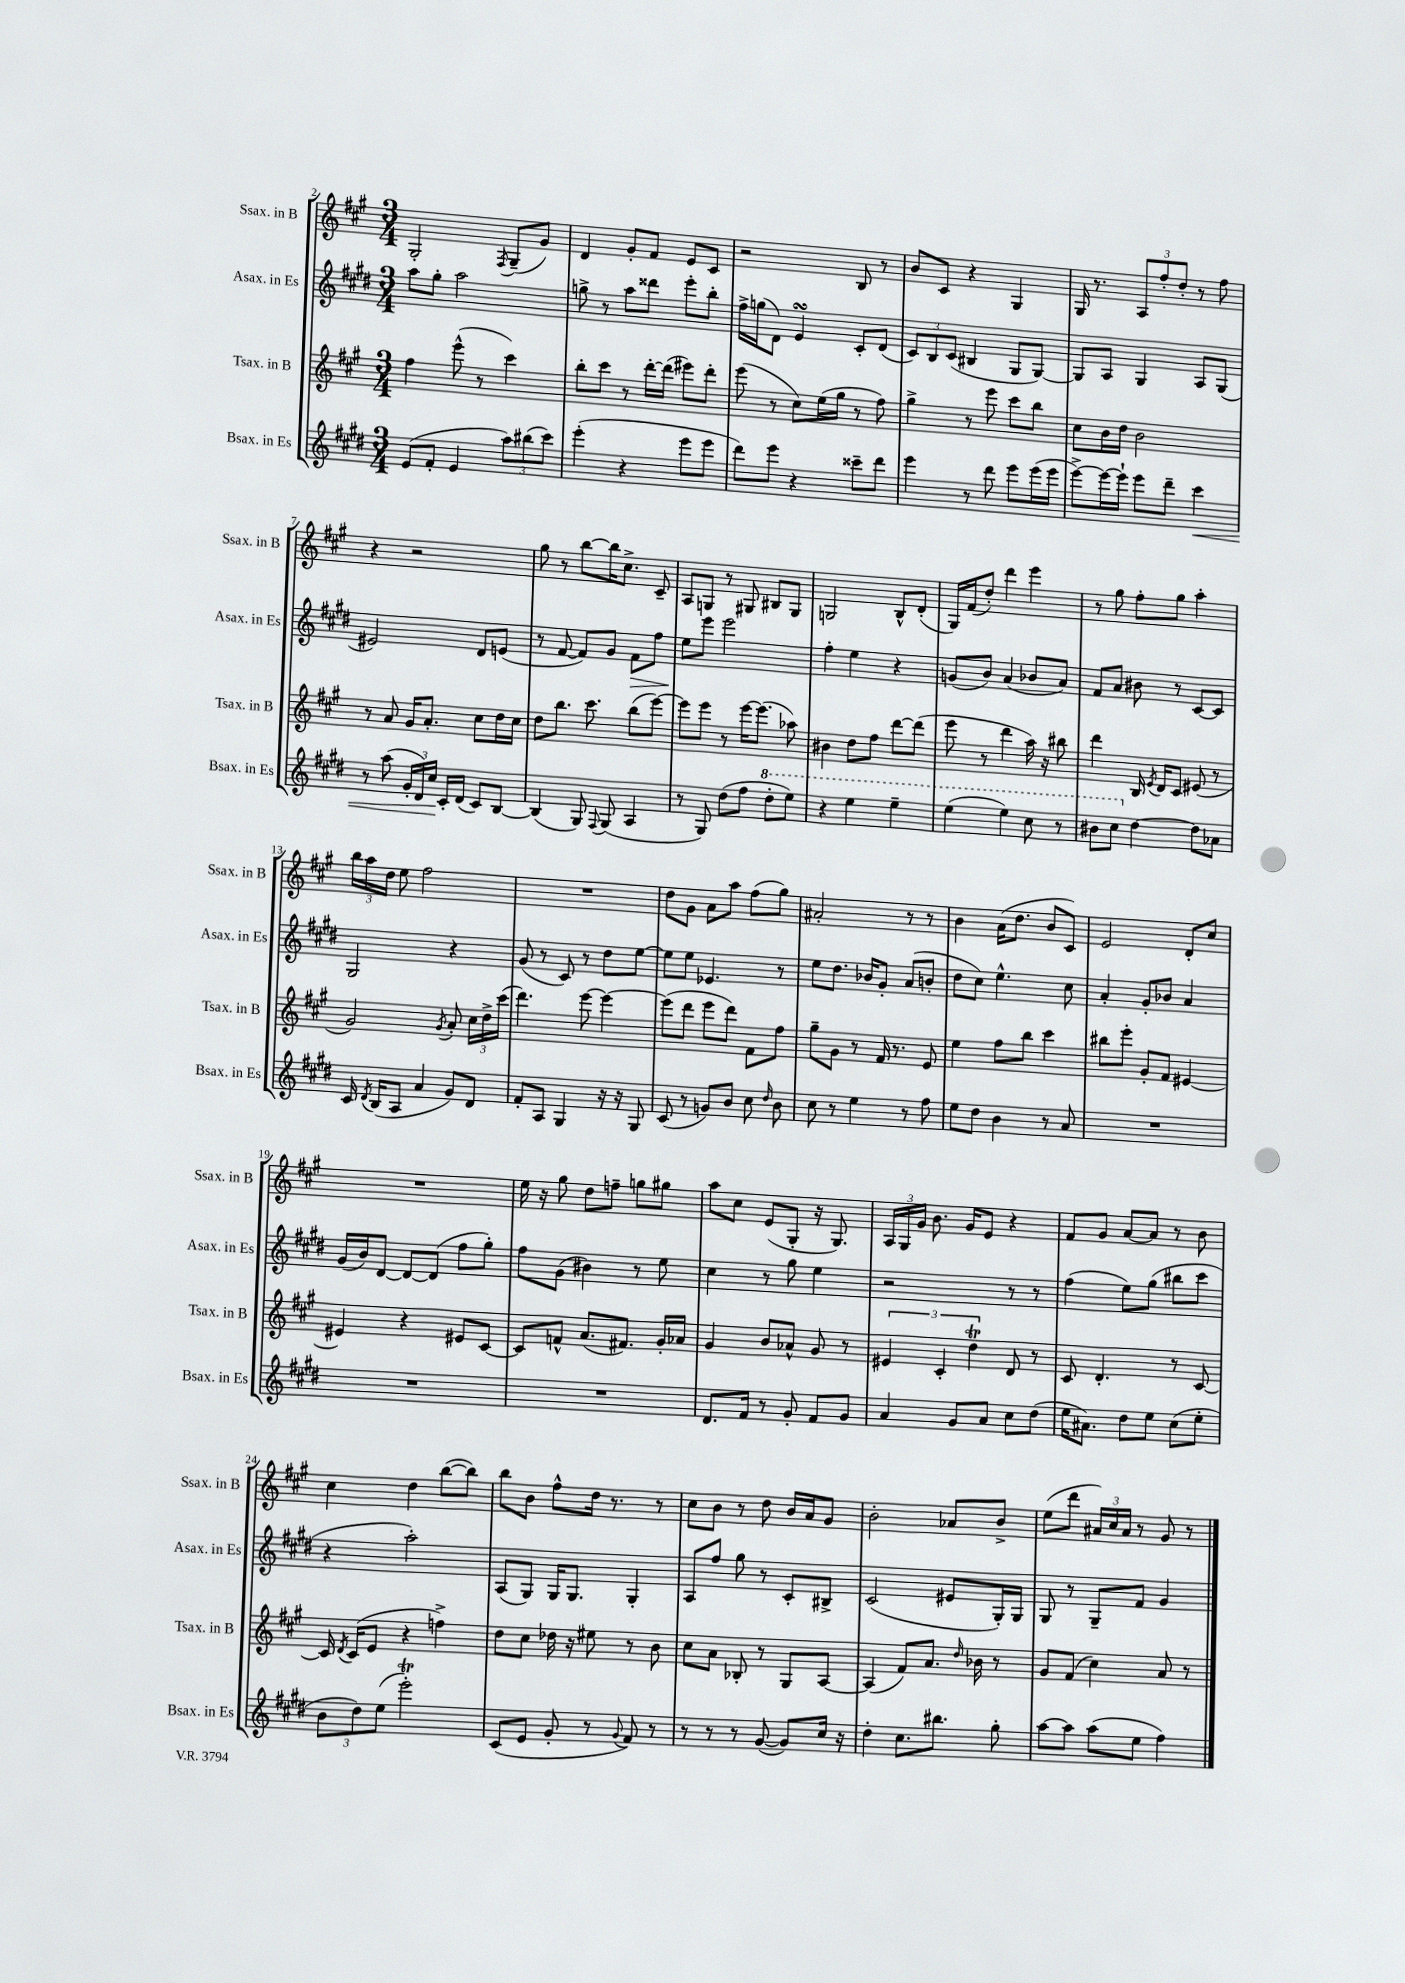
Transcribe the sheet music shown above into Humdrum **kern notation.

**kern	**dynam	**kern	**kern	**dynam	**kern
*part4	*part4	*part3	*part2	*part2	*part1
*staff4	*staff4	*staff3	*staff2	*staff2	*staff1
*I"Bsax. in Es	*	*I"Tsax. in B	*I"Asax. in Es	*	*I"Ssax. in B
*I'Bsax. in Es	*	*I'Tsax. in B	*I'Asax. in Es	*	*I'Ssax. in B
*clefG2	*	*clefG2	*clefG2	*	*clefG2
*k[f#c#g#d#]	*	*k[f#c#g#]	*k[f#c#g#d#]	*	*k[f#c#g#]
*M3/4	*	*M3/4	*M3/4	*	*M3/4
=2	=2	=2	=2	=2	=2
(8e/L	.	4ff#\	8aa\L	.	2G#'/
8f#'/J	.	.	8gg#'\J	.	.
4e/	.	(8eee^^\	2aa\	.	.
.	.	8r	.	.	.
.	.	.	.	.	8qF#/
12aa\L)	.	4ccc#\)	.	.	(8G#~/L
(12bb#X\	.	.	.	.	.
.	.	.	.	.	8g#/J)
12ccc#\J)	.	.	.	.	.
=3	=3	=3	=3	=3	=3
(4eee'\	.	8bb'\L	8ggn^\	.	4d/
.	.	8ccc#\J	8r	.	.
4r	.	8r	8aa\L	.	8g#'/L
.	.	[16ddd'\LL	8ddd##X\J	.	8f#/J
.	.	(16ddd\JJ]	.	.	.
8eee\L	.	8eee#X\L)	8eee'\L	.	8e/L
8eee\J	.	8ddd'\J	8bb'\J	.	8c#/J
=4	=4	=4	=4	=4	=4
8ddd#\L)	.	(8eee\	16ff#^\LL	.	2r
.	.	.	(16ggn\J	.	.
8eee\J	.	8r	8d#\J)	.	.
4r	.	8cc#\L)	4esSSs/	.	.
.	.	(16ee\L	.	.	.
.	.	16gg#\JJ	.	.	.
8ccc##X~\L	.	8r	8c#'/L	.	8B/
8ddd#\J	.	8ff#\)	(8d#/J	.	8r
=5	=5	=5	=5	=5	=5
4eee\	.	4gg#^\	12c#/L)	.	8b/L
.	.	.	12B/	.	.
.	.	.	.	.	8c#/J
.	.	.	(12c#/J	.	.
8r	.	8r	4B#X/	.	4r
8ddd#\	.	8eee\	.	.	.
8eee\L	.	8ccc#\L	8G#/L	.	4G#/
(16eee\L	.	8bb\J	[8G#/J)	.	.
16eee\JJ	.	.	.	.	.
=6	=6	=6	=6	=6	=6
[8eee^\L)	.	8cc#\L	8G#/L]	.	16G#/
.	.	.	.	.	8.r
16eee\L_	.	16b\L	8A/J	.	.
16eee`\JJ]	.	16dd\JJ	.	.	.
8eee\L	.	2b\	4G#/	.	12A/L
.	.	.	.	.	12ff#'/
8ddd#~\J	.	.	.	.	.
.	.	.	.	.	12dd'/J
!	!LO:HP:b	!	!	!	!
4ccc#\	<	.	8A/L	.	8r
.	.	.	(8G#/J	.	8ff#\
!!LO:LB:g=z
=7	=7	=7	=7	=7	=7
8r	.	8r	2e#X/)	.	4r
(8aa\	.	8a/	.	.	.
24g#'/LL	.	16g#/KL	.	.	2r
24d#/)	.	.	.	.	.
.	.	8.a'/J	.	.	.
24cc#/JJ	.	.	.	.	.
16c#'/LL	[	.	.	.	.
(16d#/JJ	.	.	.	.	.
8c#/L)	.	8cc#\L	8d#/L	.	.
[8B/J	.	16dd\L	(8en/J	.	.
.	.	16cc#\JJ	.	.	.
=8	=8	=8	=8	=8	=8
(4B/]	.	8dd\L	8r	.	8gg#\
.	.	8.bb\J	[8f#/	.	8r
8G#/)	.	.	8f#/L])	.	[8bb\L
.	.	8.ccc#\	.	.	.
8qqF#/	.	.	.	.	.
(8G#/	.	.	8g#/J	.	16bb\K]
.	.	.	.	.	8.cc#^\J
!	!	!	!	!LO:HP:b	!
4A/	.	(8bb\L	8f#\L	>	.
.	.	[8eee\J)	8ff#\J	.	8c#~/
=9	=9	=9	=9	=9	=9
8r	.	8eee\L]	8ee\L	.	8A/L
8G#/)	.	8eee\J	8eee\J	]	8Gn/J
(8dd#\L	.	8r	2eee\	.	8r
8ff#\J	.	[16eee\KL	.	.	8G#X/
.	.	(8.eee\J]	.	.	.
*8va	*	*	*	*	*
8ddd#'\L	.	.	.	.	8B#X/L
8eee\J)	.	8aa-X\)	.	.	8G#/J
=10	=10	=10	=10	=10	=10
4r	.	4b#X\	4ff#'\	.	2Gn/
4eee\	.	8dd\L	4ee\	.	.
.	.	8ff#\J	.	.	.
4eee~\	.	[8ddd\L	4r	.	8B^^/L
.	.	(8ddd\J]	.	.	(8d'/J
=11	=11	=11	=11	=11	=11
(4eee\	.	8eee\	(8gn/L	.	16G#/LL)
.	.	.	.	.	(16f#/J
.	.	8r	8b/J)	.	8dd'/J)
4eee\)	.	4ddd\	(4a/	.	4ddd\
8ccc#\	.	16aa\)	8b-X/L	.	4eee\
.	.	16r	.	.	.
8r	.	8bb#X\	8a/J)	.	.
=12	=12	=12	=12	=12	=12
8bb#X\L	.	4ddd\	8f#/L	.	8r
8ccc#\J	.	.	8a/J	.	8gg#\
*X8va	*	*	*	*	*
[4dd#\	.	16B/	8b#X\	.	8ff#'\L
.	.	8qe/	.	.	.
.	.	16d/KL	.	.	.
.	.	8c#/J	8r	.	8gg#\J
8dd#\L]	.	(8e#X/	[8c#/L	.	4aa'\
8a-X\J	.	8r	8c#/J]	.	.
!!LO:LB:g=z
=13	=13	=13	=13	=13	=13
16c#/	.	2g#/)	2G#/	.	24bb\LL
.	.	.	.	.	24aa\
8qd#/	.	.	.	.	.
(16B/KL	.	.	.	.	.
.	.	.	.	.	24dd\JJ
8A/J	.	.	.	.	8ee\
4a/	.	.	.	.	2ff#\
.	.	8qg#/	.	.	.
8g#/L)	.	8a'/	4r	.	.
8d#/J	.	24cc#\LL	.	.	.
.	.	24dd^\	.	.	.
.	.	(24ccc#\JJ	.	.	.
=14	=14	=14	=14	=14	=14
8f#'/L	.	4.ddd\)	(8g#/	.	2.r
8A/J	.	.	8r	.	.
4G#/	.	.	8c#/)	.	.
.	.	[8eee\	8r	.	.
16r	.	4eee\_	8dd#\L	.	.
16r	.	.	.	.	.
8G#/	.	.	[8ee\J	.	.
=15	=15	=15	=15	=15	=15
(8c#/	.	(8eee\L]	8ee\L]	.	8dd\L
8r	.	8ddd\J	8ee\J	.	8g#\J
8gn/L)	.	8eee\L	4.e-X/	.	8a\L
8b/J	.	8ddd\J)	.	.	8aa\J
8cc#\	.	8f#\L	.	.	(8ff#\L
16qqdd#/	.	.	.	.	.
8b\	.	8ff#\J	8r	.	8gg#\J)
=16	=16	=16	=16	=16	=16
8cc#\	.	8gg#~\L	8ee\L	.	2a#X'/
8r	.	8g#\J	8.dd#\J	.	.
4ee\	.	8r	.	.	.
.	.	.	16b-X/KL	.	.
.	.	16f#/	8g#'/J	.	.
.	.	8.r	.	.	.
8r	.	.	(8a/L	.	8r
8ff#\	.	8e/	8bn'/J	.	8r
=17	=17	=17	=17	=17	=17
8ee\L	.	4ee\	8dd#\L	.	4b\
8dd#\J	.	.	8cc#\J)	.	.
4b\	.	8ff#\L	4.ee^^\	.	(16a\KL
.	.	.	.	.	8.dd\J
.	.	8bb\J	.	.	.
8r	.	4ccc#\	.	.	8b/L
8a/	.	.	8cc#\	.	8c#/J)
=18	=18	=18	=18	=18	=18
2.r	.	8bb#X\L	4a'/	.	2e/
.	.	8eee'\J	.	.	.
.	.	8g#'/L	8g#'/L	.	.
.	.	8f#/J	8b-X/J	.	.
.	.	[4e#X/	4a/	.	8d'/L
.	.	.	.	.	8cc#/J
!!LO:LB:g=z
=19	=19	=19	=19	=19	=19
2.r	.	4e#X/]	(16g#/LL	.	2.r
.	.	.	16b/J)	.	.
.	.	.	[8d#/J	.	.
.	.	4r	8d#/L_	.	.
.	.	.	(8d#/J]	.	.
.	.	8e#X/L	8ff#\L	.	.
.	.	[8c#/J	8gg#'\J)	.	.
=20	=20	=20	=20	=20	=20
2.r	.	8c#/L]	8ff#\L	.	16ee\
.	.	.	.	.	16r
.	.	8fn^^/J	(8g#\J	.	8gg#\
.	.	(8.a/L	4b#X\)	.	8dd\L
.	.	.	.	.	8ffn~\J
.	.	8.f#X/J)	.	.	.
.	.	.	8r	.	8ggn\L
.	.	16g#'/LL	8ee\	.	8gg#X\J
.	.	16a-X/JJ	.	.	.
=21	=21	=21	=21	=21	=21
8.d#/L	.	4g#/	4cc#\	.	8aa\L
.	.	.	.	.	8cc#\J
16f#/Jk	.	.	.	.	.
8r	.	8b/L	8r	.	(8e/L
8g#'/	.	8a-X^^/J	8gg#\	.	8G#'/J
8f#/L	.	8g#/	4ee\	.	16r
.	.	.	.	.	8.G#/)
8g#/J	.	8r	.	.	.
=22	=22	=22	=22	=22	=22
4a/	.	6e#X/	2r	.	24A/LL
.	.	.	.	.	24G#/
.	.	.	.	.	24g#/JJ
.	.	.	.	.	8.b\
.	.	6c#'/	.	.	.
8g#/L	.	.	.	.	.
.	.	.	.	.	16g#/KL
.	.	6ddT\	.	.	.
8a/J	.	.	.	.	8e/J
8cc#\L	.	8d/	8r	.	4r
(8dd#\J	.	8r	8r	.	.
=23	=23	=23	=23	=23	=23
16ee\KL	.	8c#/	(4ff#\	.	8f#/L
8.a#X\J)	.	.	.	.	.
.	.	4.d'/	.	.	8g#/J
8dd#\L	.	.	8ee\L)	.	[8a/L
8ee\J	.	.	(8gg#\J	.	8a/J]
(8cc#\L	.	8r	8bb#X\L	.	8r
8ee'\J	.	[8c#/	8ccc#\J	.	8b\
!!LO:LB:g=z
=24	=24	=24	=24	=24	=24
12b\L	.	16c#/]	4r	.	4cc#\
.	.	8qd/	.	.	.
.	.	(16c#/KL	.	.	.
12dd#\)	.	.	.	.	.
.	.	8e/J	.	.	.
(12ee\J	.	.	.	.	.
2eeeT'\)	.	4r	2aa'\)	.	4dd\
.	.	4ffn^\)	.	.	([8bb\L
.	.	.	.	.	8bb\J])
=25	=25	=25	=25	=25	=25
(8c#/L	.	8dd\L	(8A/L	.	8bb\L
8e/J	.	8cc#\J	8G#/J)	.	8b\J
8g#'/	.	16dd-X\	16G#/KL	.	8ff#^^\L
.	.	16r	8.G#/J	.	.
8r	.	8ee#X\	.	.	16dd\Jk
.	.	.	.	.	8.r
8qqg#/	.	.	.	.	.
8f#/)	.	8r	4G#'/	.	.
8r	.	8b\	.	.	8r
=26	=26	=26	=26	=26	=26
8r	.	8cc#\L	8A/L	.	8cc#\L
8r	.	8a\J	8ff#/J	.	8b\J
8r	.	8B-X'/	8gg#\	.	8r
([8g#/	.	8r	8r	.	8dd\
8g#/L])	.	8G#/L	8c#'/L	.	16b/LL
.	.	.	.	.	16a/J
16cc#/Jk	.	[8A/J	8B#X^/J	.	8g#/J
16r	.	.	.	.	.
=27	=27	=27	=27	=27	=27
4dd#'\	.	(4A/]	(2c#/	.	2b'\
8.cc#\L	.	8f#/L)	.	.	.
.	.	8.a/J	.	.	.
8.bb#X\J	.	.	.	.	.
.	.	.	8e#X/L	.	8a-X/L
.	.	16qqdd/	.	.	.
.	.	16b-X\	.	.	.
8gg#'\	.	8r	16G#'/L)	.	8b^/J
.	.	.	16G#/JJ	.	.
=28	=28	=28	=28	=28	=28
[8aa\L	.	8g#/L	8G#/	.	(8ee\L
8aa\J]	.	(8f#/J	8r	.	8ddd\J
(8aa\L	.	4cc#\)	8G#~/L	.	24a#X/LL)
.	.	.	.	.	24cc#/
.	.	.	.	.	24a#/JJ
8ee\J	.	.	8f#/J	.	8r
4ff#\)	.	8a/	4g#/	.	8g#/
.	.	8r	.	.	8r
==	==	==	==	==	==
*-	*-	*-	*-	*-	*-
